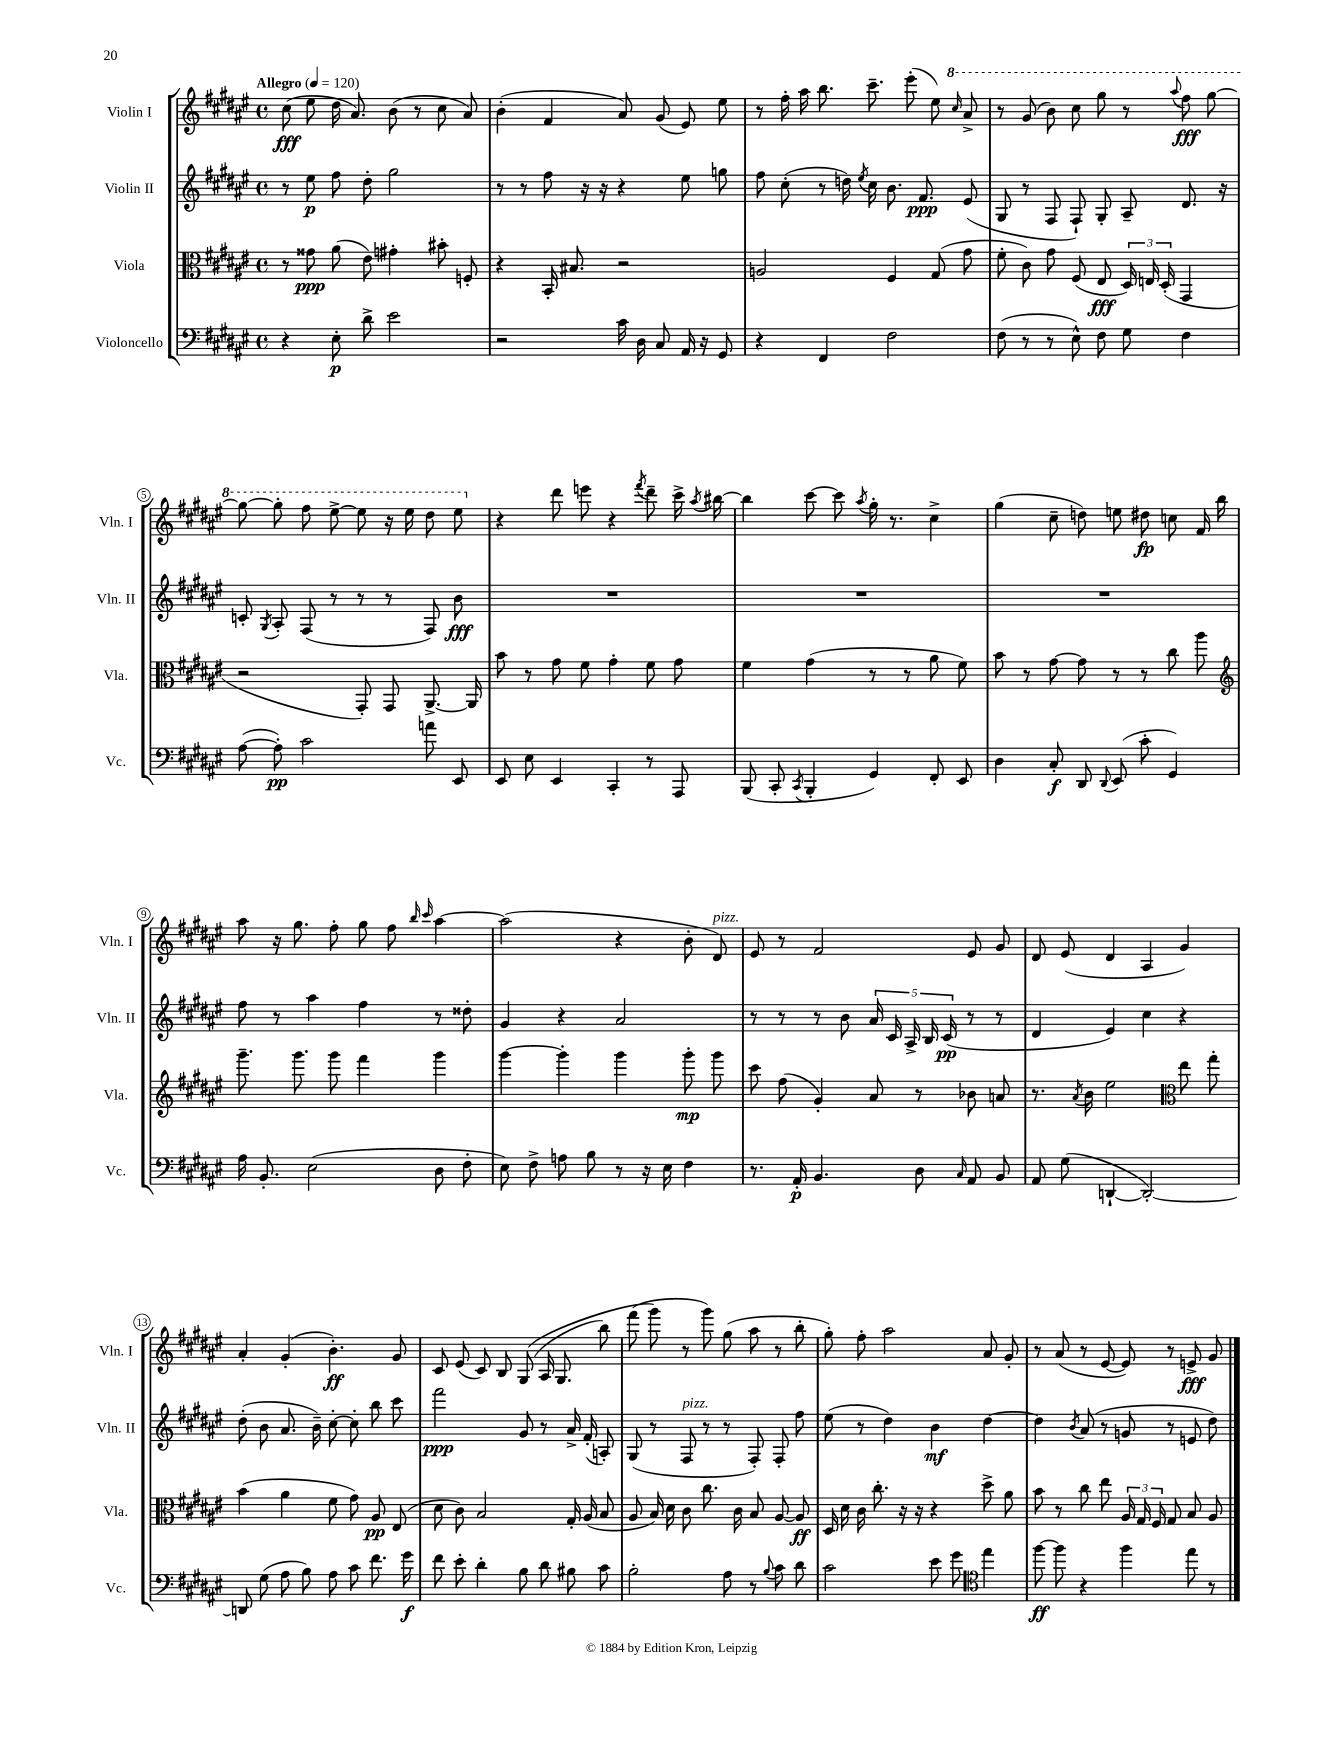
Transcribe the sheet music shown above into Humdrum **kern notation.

**kern	**kern	**kern	**kern
*staff4	*staff3	*staff2	*staff1
*clefF4	*clefC3	*clefG2	*clefG2
*k[f#c#g#d#a#e#]	*k[f#c#g#d#a#e#]	*k[f#c#g#d#a#e#]	*k[f#c#g#d#a#e#]
*M4/4	*M4/4	*M4/4	*M4/4
*met(c)	*met(c)	*met(c)	*met(c)
*MM120	*MM120	*MM120	*MM120
4r	8r	8r	(8cc#
.	8g##	8ee#	8ee#
8E#'	(8a#	8ff#	16dd#
.	.	.	8.a#)
8d#^	8e#)	8dd#'	.
2e#	4g#'	2gg#	(8b
.	.	.	8r
.	8b#'	.	8cc#
.	8F'	.	8a#)
=	=	=	=
2r	4r	8r	(4b'
.	.	8r	.
.	16BB'	8ff#	4f#
.	8.B#	.	.
.	.	16r	.
.	.	16r	.
16c#	2r	4r	8a#)
16D#	.	.	.
8C#	.	.	(8g#
16AA#	.	8ee#	8e#)
16r	.	.	.
8GG#	.	8gg	8ee#
=	=	=	=
4r	2A	8ff#	8r
.	.	(8cc#'	16ff#'
.	.	.	16aa#
4FF#	.	8r	8.bb
.	.	16dd)	.
.	.	8qee#	.
.	.	16cc#	8.ccc#~
2F#	4F#	8.b	.
.	.	.	(8eee#'
.	.	8.f#	.
.	(8G#	.	8ee#)
.	.	.	16qqccc#
.	8g#	(8e#	8aa#^
=	=	=	=
(8F#	8f#'	8G#	8r
8r	8c#)	8r	(8gg#
8r	8g#	8F#	8bb)
8E#^^)	(8F#	8F#`)	8ccc#
8F#	8E#	8G#'	8ggg#
8G#	24D#)	8A#~	8r
.	24E	.	.
.	(24D#'	.	.
.	.	.	8qqaaa#
4F#	4GG#	8.d#	8fff#
.	.	.	[8ggg#
.	.	16r	.
=	=	=	=
([8A#	2r	8c'	8ggg#_
.	.	8qG#	.
8A#'])	.	8A#'	8ggg#']
2c#	.	(8F#	8fff#
.	.	8r	[8eee#^
.	8GG#')	8r	8eee#]
.	8GG#	8r	16r
.	.	.	16eee#
8a	[8.AA#^	8F#)	8ddd#
8EE#	.	8b	8eee#
.	16AA#]	.	.
=	=	=	=
8EE#	8b	1r	4r
8E#	8r	.	.
4EE#	8g#	.	8ddd#
.	8f#	.	8eee
4CC#'	4g#'	.	4r
.	.	.	8qfff#
8r	8f#	.	8ddd#~
8AAA#	8g#	.	16ccc#^
.	.	.	8qaa#
.	.	.	[16bb#
=	=	=	=
(8BBB	4f#	1r	4bb#]
8CC#'	.	.	.
8qCC#	.	.	.
4BBB'	(4g#	.	[8ccc#
.	.	.	8ccc#]
.	.	.	8qaa#
4GG#)	8r	.	16gg#'
.	.	.	8.r
.	8r	.	.
8FF#'	8a#	.	4cc#^
8EE#	8f#)	.	.
=	=	=	=
4D#	8b	1r	(4gg#
.	8r	.	.
8C#'	[8g#	.	8cc#~
8DD#	8g#]	.	8dd)
8qqDD#	.	.	.
(8EE#	8r	.	8ee
8c#'	8r	.	8dd#
4GG#)	8cc#	.	8cc
.	8aa#	.	16f#
.	.	.	16bb
=	=	=	=
*	*clefG2	*	*
16A#	8.ggg#~	8ff#	8aa#
8.BB'	.	.	.
.	.	8r	16r
.	8.ggg#	.	8.gg#
(2E#	.	4aa#	.
.	8ggg#	.	8ff#'
.	4fff#	4ff#	8gg#
.	.	.	8ff#
.	.	.	16qqbb
.	.	.	16qqccc#
8D#	4ggg#	8r	[4aa#
8F#'	.	8dd##'	.
=	=	=	=
8E#)	[4ggg#	4g#	(2aa#]
8F#^	.	.	.
8A	4ggg#']	4r	.
8B	.	.	.
8r	4ggg#	2a#	4r
16r	.	.	.
16E#	.	.	.
4F#	8ggg#'	.	8b'
.	8ggg#	.	8d#)
=	=	=	=
8.r	8ccc#	8r	8e#
.	(8ff#	8r	8r
16AA#'	.	.	.
4.BB	4g#')	8r	2f#
.	.	8b	.
.	8a#	20a#	.
.	.	20c#	.
.	.	20A#^	.
8D#	8r	.	.
.	.	20B	.
.	.	(20c#	.
16qqC#	.	.	.
8AA#	8b-	8r	8e#
8BB	8a	8r	8g#
=	=	=	=
8AA#	8.r	4d#	8d#
(8G#	.	.	(8e#
.	8qa#	.	.
.	16b	.	.
[4DD`	2ee#	4e#)	4d#
2DD'_)	.	4cc#	4A#
*	*clefC3	*	*
.	8ee#	4r	4g#)
.	8gg#'	.	.
=	=	=	=
8DD]	(4b	(8dd#'	4a#'
(8G#	.	8b	.
8A#	4a#	8.a#	(4g#'
8B)	.	.	.
.	.	16b~)	.
8A#	8f#	[8cc#'	4.b')
8c#	8g#)	8cc#']	.
8.f#	8A#	8bb	.
.	(8E#	8ccc#	8g#
16g#	.	.	.
=	=	=	=
8f#	8d#	2fff#	8c#
8e#'	8c#)	.	(8e#
4d#'	2B	.	8c#)
.	.	.	8B
8B	.	8g#	&((8G#
8d#	.	8r	16A#
.	.	.	8.G#
8B#	16G#'	16a#^	.
.	(16A#	(16f#'	.
8c#	8B	8A')	8bb)
=	=	=	=
2B'	8A#	(8G#	(8fff#
.	16B)	8r	8ggg#&)
.	16d#	.	.
.	8c#	8F#	8r
.	8.cc#	8r	8ggg#)
8A#	.	8r	(8gg#
.	16c#	.	.
8r	8B	8F#')	8aa#
8qqB	.	.	.
8c#	[8A#	8F#'	8r
8d#	8A#]	8ff#	8bb'
=	=	=	=
2c#	16D#	(8ee#	8gg#')
.	16d#	.	.
.	16c#	8r	8ff#'
.	8.cc#'	.	.
.	.	4dd#)	2aa#
.	16r	.	.
.	16r	.	.
8e#	4r	4b	.
8g#	.	.	.
*clefC4	*	*	*
4ee#	8dd#^	[4dd#	8a#
.	8a#	.	8g#'
=	=	=	=
[8ff#	8b	4dd#]	8r
8ff#]	8r	.	(8a#
.	.	8qb	.
4r	8cc#	(8a#	8r
.	8ee#	8r	[8e#
4ff#	24A#	8g	8e#])
.	24G#	.	.
.	24F#	.	.
.	8G#	8r	8r
8ee#	8B	8e	8e^
8r	8A#	8dd#)	8g#
==	==	==	==
*-	*-	*-	*-
